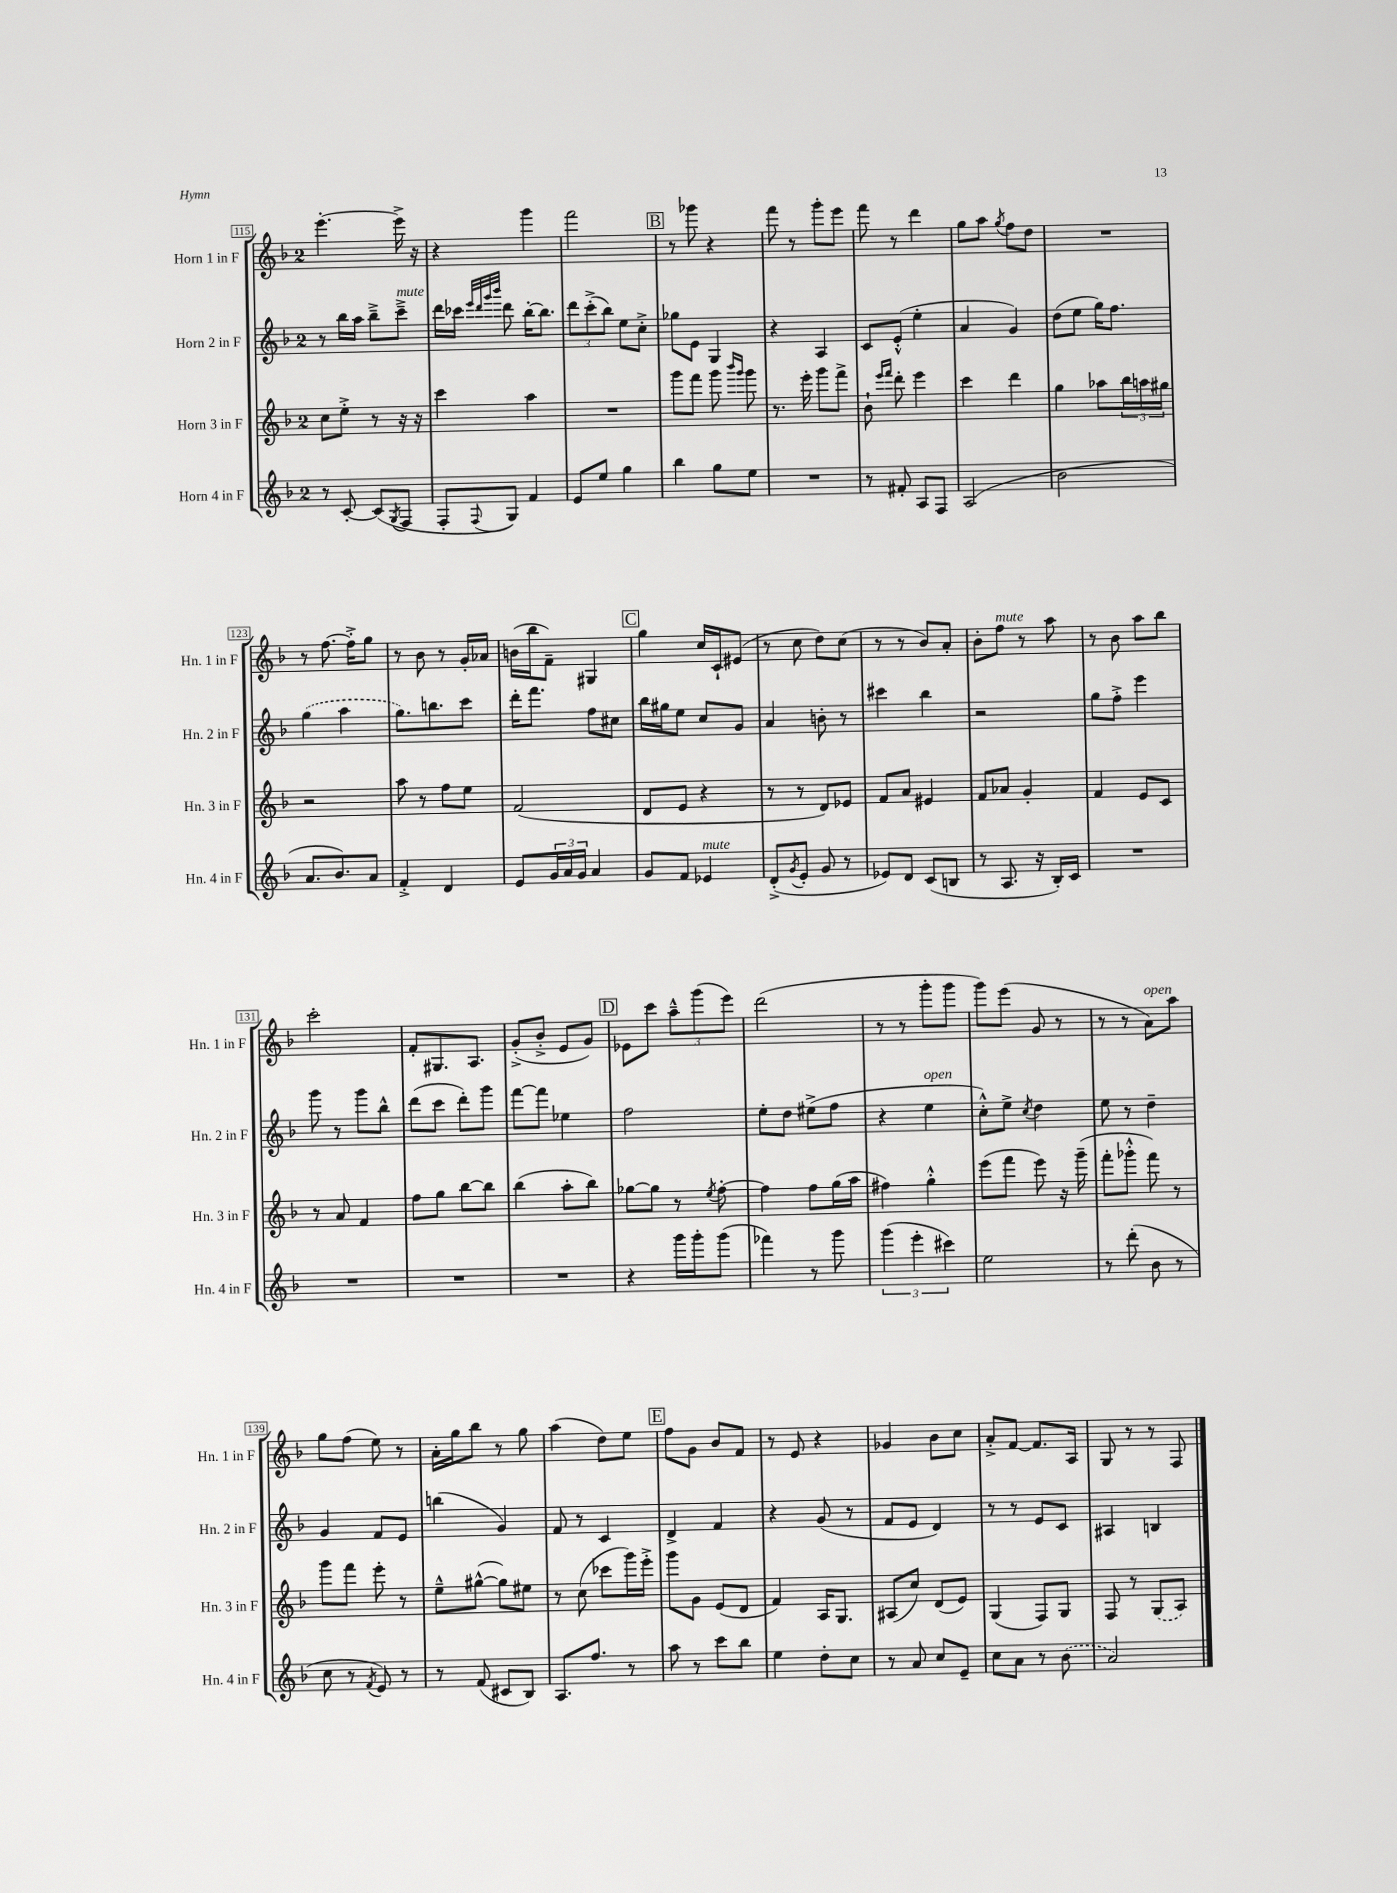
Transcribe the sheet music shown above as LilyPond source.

<<
\new StaffGroup <<
\new Staff = "s0" \with { instrumentName = "Horn 1 in F" shortInstrumentName = "Hn. 1 in F" } {
    \clef treble \key f \major \once \override Staff.TimeSignature.style = #'single-digit \time 2/4
    e'''4.~-. e'''16-> r16 |
    r4 g'''4 |
    f'''2 |
    \mark \markup { \box "B" } r8 ges'''8 r4 |
    f'''8 r8 g'''8-. e'''8 |
    f'''8 r8 d'''4 |
    g''8 a''8 \acciaccatura { g''8 } f''8 d''8 |
    R2 |
    r8 f''8.~ f''16-.-> g''8 |
    r8 bes'8 r8 g'16-. aes'16 |
    b'16( bes''16 f'8--) gis4 |
    \mark \markup { \box "C" } g''4 c''16 c'16-! eis'8( |
    r8 c''8 d''8) c''8( |
    r8 r8 bes'8) a'8-. |
    bes'8-. f''8^\markup { \italic "mute" } r8 a''8 |
    r8 bes'8 a''8 bes''8 |
    c'''2-. |
    f'8-. gis8. a8. |
    g'8-.->( bes'8-.-> e'8 g'8) |
    \mark \markup { \box "D" } ees'8 c'''8 \tuplet 3/2 { a''8---^ g'''8( e'''8) } |
    d'''2( |
    r8 r8 g'''8-. g'''8 |
    g'''8) e'''8( g'8 r8 |
    r8 r8 a'8^\markup { \italic "open" }) a''8 |
    g''8 f''8( e''8) r8 |
    a'16-. g''16 bes''8 r8 g''8 |
    a''4( d''8) e''8 |
    \mark \markup { \box "E" } f''8 g'8 bes'8 f'8 |
    r8 e'8 r4 |
    ges'4 bes'8 c''8 |
    a'8-.-> f'8~ f'8. a16 |
    g8 r8 r8 f8 \bar "|." |
}
\new Staff = "s1" \with { instrumentName = "Horn 2 in F" shortInstrumentName = "Hn. 2 in F" } {
    \clef treble \key f \major \once \override Staff.TimeSignature.style = #'single-digit \time 2/4
    r8 bes''16 a''16 bes''8---> c'''8--->^\markup { \italic "mute" } |
    d'''16 ces'''16 \grace { e'''32 d'''32 g'''32 bes'''32 } d'''8 bes''16~-. bes''8. |
    \tuplet 3/2 { d'''8 c'''8-.->( bes''8) } e''8 c''8-.-> |
    \mark \markup { \box "B" } ges''8 e'8 g4 |
    r4 a4 |
    c'8 e'8-.-^( e''4-. |
    a'4 g'4) |
    d''8( e''8 g''16) f''8. |
    \once \slurDashed g''4( a''4 |
    g''8.) b''8. c'''8 |
    d'''16-. f'''8. f''8 cis''8 |
    \mark \markup { \box "C" } bes''16 gis''16 e''8 c''8 g'8 |
    a'4 b'8-. r8 |
    cis'''4 bes''4 |
    r2 |
    g''8 f''8-.-> e'''4 |
    g'''8 r8 g'''8 bes''8-^ |
    d'''8( c'''8 d'''8-.) g'''8 |
    f'''8~ f'''8 ees''4 |
    \mark \markup { \box "D" } f''2 |
    e''8-. d''8 eis''8->( f''8 |
    r4 e''4^\markup { \italic "open" } |
    c''8-.-^) e''8-> \acciaccatura { c''8 } d''4 |
    e''8 r8 d''4-- |
    g'4 f'8 e'8 |
    b''4( g'4) |
    f'8 r8 c'4 |
    \mark \markup { \box "E" } d'4-> f'4 |
    r4 g'8( r8 |
    f'8 e'8 d'4) |
    r8 r8 e'8 c'8 |
    ais4 b4 \bar "|." |
}
\new Staff = "s2" \with { instrumentName = "Horn 3 in F" shortInstrumentName = "Hn. 3 in F" } {
    \clef treble \key f \major \once \override Staff.TimeSignature.style = #'single-digit \time 2/4
    c''8 e''8-.-> r8 r16 r16 |
    c'''4 a''4 |
    R2 |
    \mark \markup { \box "B" } g'''8 f'''8 g'''8 \grace { bes'''16 g'''16 } g'''8 |
    r8. e'''16-. g'''8 f'''8-> |
    bes'8-! \grace { e'''16 f'''16 } d'''8-. e'''4 |
    c'''4 d'''4 |
    g''4 aes''8 \tuplet 3/2 { bes''16 a''16 gis''16 } |
    r2 |
    a''8 r8 f''8 e''8 |
    f'2( |
    \mark \markup { \box "C" } d'8 e'8 r4 |
    r8 r8 d'8) ees'8 |
    f'8 a'8 eis'4 |
    f'8 aes'8 g'4-. |
    f'4 e'8 c'8 |
    r8 a'8 f'4 |
    f''8 g''8 bes''8~ bes''8 |
    bes''4( a''8-. bes''8) |
    \mark \markup { \box "D" } ges''8~ ges''8 r8 \acciaccatura { e''8 } f''8~-. |
    f''4 f''8 g''16( a''16 |
    fis''4) g''4-.-^ |
    e'''8( f'''8 e'''8) r16 g'''16--( |
    f'''8-. ges'''8-.-^ f'''8) r8 |
    g'''8 f'''8 e'''8-. r8 |
    e''8---^ gis''8~-^( gis''8) eis''8 |
    r8 c''8( ces'''8 g'''16) e'''16-.-> |
    \mark \markup { \box "E" } g'''8 g'8 e'8( d'8 |
    f'4) a16 g8. |
    ais8( c''8) d'8( e'8) |
    g4( f8) g8 |
    f8 r8 \once \slurDashed g8( a8) \bar "|." |
}
\new Staff = "s3" \with { instrumentName = "Horn 4 in F" shortInstrumentName = "Hn. 4 in F" } {
    \clef treble \key f \major \once \override Staff.TimeSignature.style = #'single-digit \time 2/4
    r8 c'8~-. c'8( \acciaccatura { g8 } f8 |
    f8-. \appoggiatura { f8 } g8) f'4 |
    e'8 e''8 g''4 |
    \mark \markup { \box "B" } bes''4 g''8 e''8 |
    R2 |
    r8 fis'8-. a8 f8 |
    a2( |
    bes'2 |
    a'8. bes'8.) a'8 |
    f'4-.-> d'4 |
    e'8 \tuplet 3/2 { g'16 a'16 g'16 } a'4 |
    \mark \markup { \box "C" } g'8 f'8 ees'4^\markup { \italic "mute" } |
    d'8-.->( \acciaccatura { g'8 } e'8-. g'8 r8 |
    ees'8) d'8 c'8( b8 |
    r8 a8. r16 bes16-.) c'16 |
    R2 |
    R2 |
    R2 |
    R2 |
    \mark \markup { \box "D" } r4 g'''16 g'''16-. g'''8( |
    fes'''4) r8 g'''8 |
    \tuplet 3/2 { g'''4( e'''4-. cis'''4) } |
    e''2 |
    r8 d'''8-.( bes'8 r8 |
    c''8 r8 \acciaccatura { f'8 } e'8) r8 |
    r8 f'8( cis'8 bes8) |
    a8. f''8. r8 |
    \mark \markup { \box "E" } a''8 r8 c'''8 bes''8 |
    e''4 d''8-. c''8 |
    r8 a'8 c''8 e'8-- |
    c''8 a'8 r8 \once \slurDashed bes'8( |
    a'2) \bar "|." |
}
>>
>>
\layout { \context { \Score currentBarNumber = #115 \override BarNumber.stencil = #(make-stencil-boxer 0.1 0.3 ly:text-interface::print) } }
